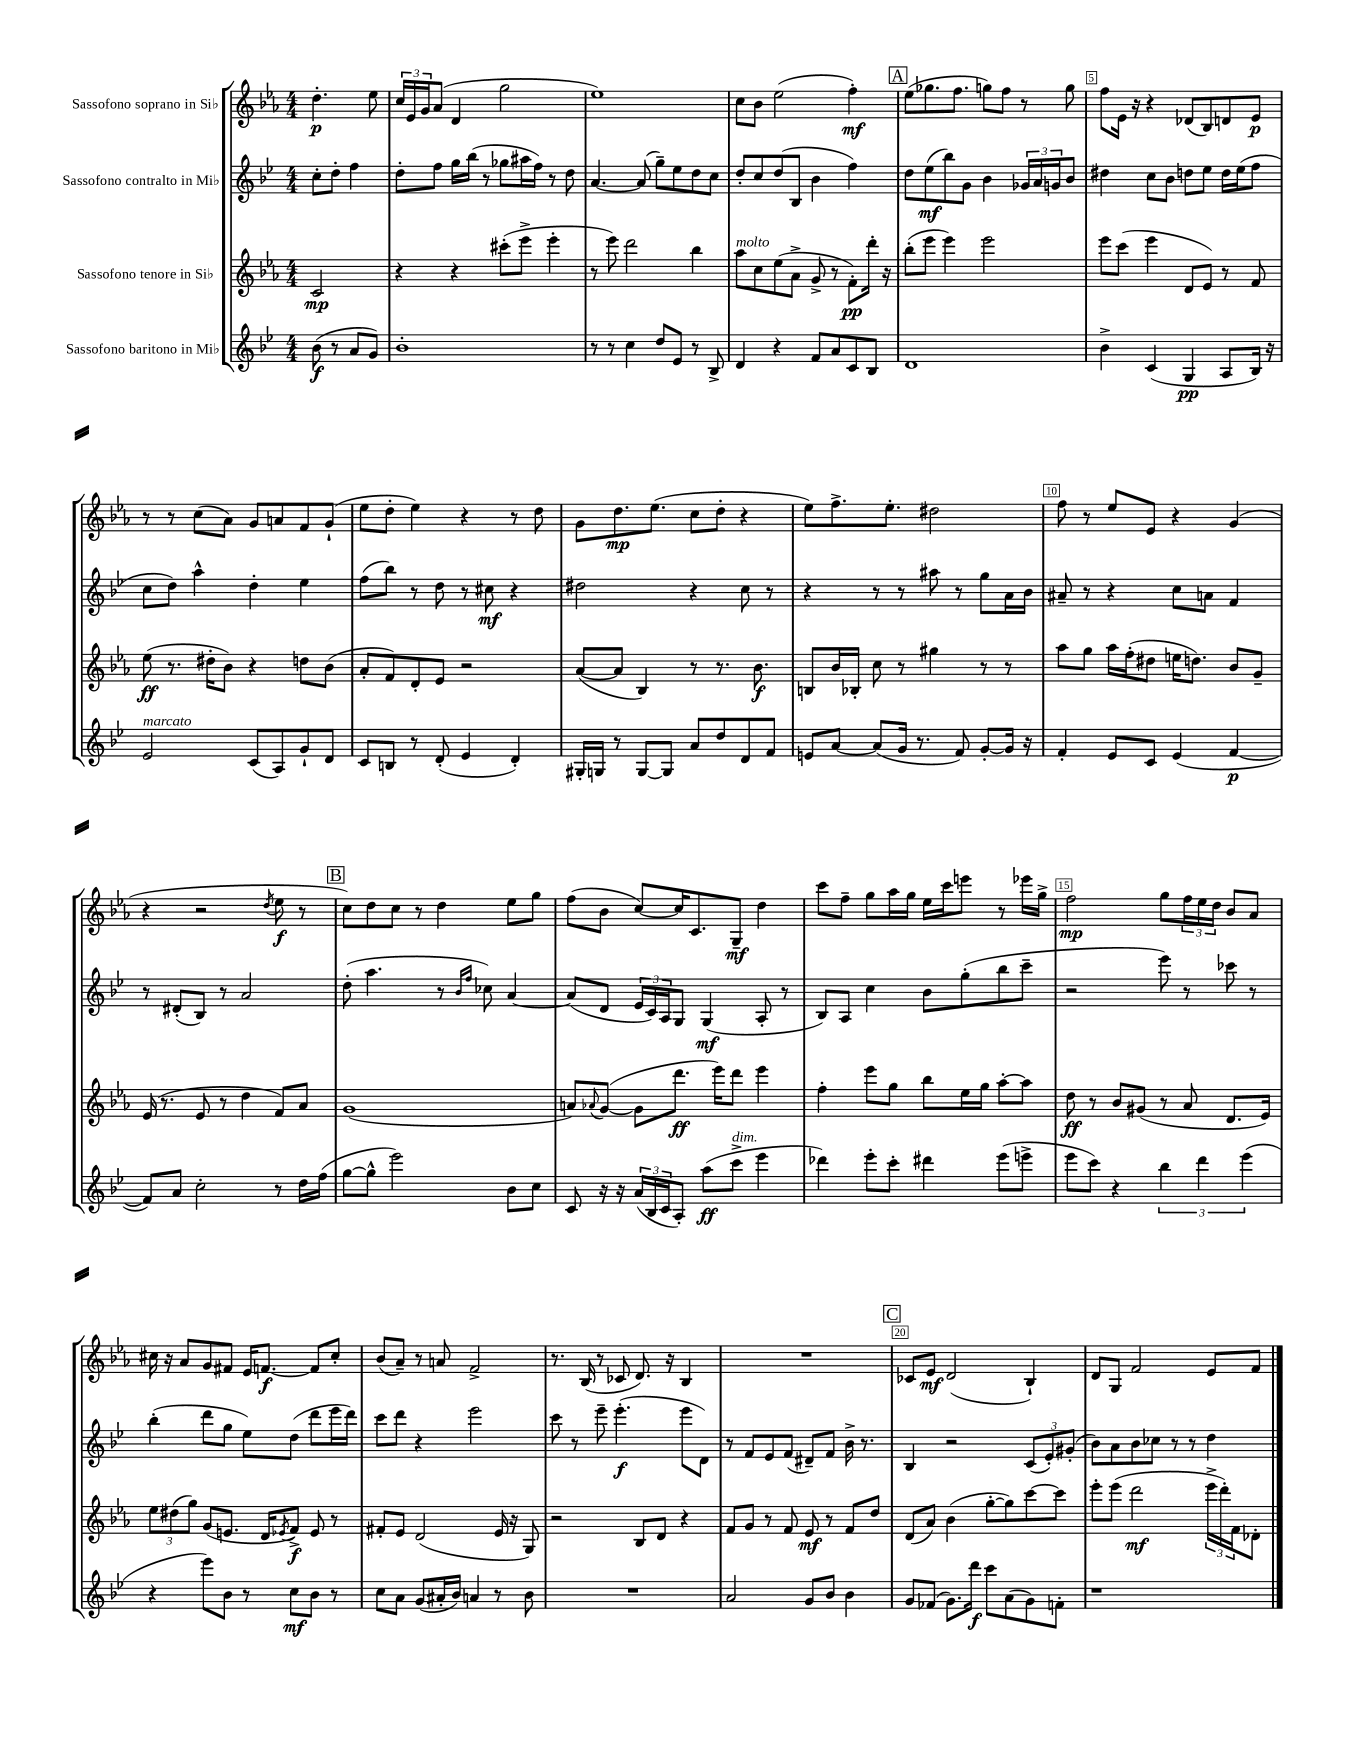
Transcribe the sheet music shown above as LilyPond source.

<<
\new StaffGroup <<
\new Staff = "s0" \with { instrumentName = "Sassofono soprano in Sib" } {
    \clef treble \key ees \major \numericTimeSignature \time 4/4 \partial 2
    d''4.-.\p ees''8 |
    \tuplet 3/2 { c''16 ees'16 g'16 } aes'8( d'4 g''2 |
    ees''1) |
    c''8 bes'8 ees''2( f''4-.\mf) |
    \mark \markup { \box "A" } ees''8( ges''8. f''8. g''8) f''8 r8 g''8 |
    f''8 ees'16 r16 r4 des'8( bes8) d'8 ees'8\p |
    r8 r8 c''8( aes'8) g'8 a'8 f'8 g'8-!( |
    ees''8 d''8-. ees''4) r4 r8 d''8 |
    g'8 d''8.\mp ees''8.( c''8 d''8-. r4 |
    ees''8) f''8.-> ees''8.-. dis''2 |
    f''8 r8 ees''8 ees'8 r4 g'4( |
    r4 r2 \acciaccatura { d''8 } ees''8\f r8 |
    \mark \markup { \box "B" } c''8) d''8 c''8 r8 d''4 ees''8 g''8 |
    f''8( bes'8 c''8~) c''16 c'8. g8--\mf d''4 |
    c'''8 f''8-- g''8 aes''16 g''16 ees''16 c'''16 e'''8 r8 ees'''16 g''16-> |
    f''2\mp g''8 \tuplet 3/2 { f''16 ees''16 d''16 } bes'8 aes'8 |
    cis''16 r16 aes'8 g'8 fis'8 ees'16 f'8.~\f f'8 cis''8-. |
    bes'8( aes'8--) r8 a'8 f'2-> |
    r8. bes16( r8 ces'8 d'8.) r16 bes4 |
    R1 |
    \mark \markup { \box "C" } ces'8 ees'8\mf d'2( bes4-!) |
    d'8 g8 f'2 ees'8 f'8 \bar "|." |
}
\new Staff = "s1" \with { instrumentName = "Sassofono contralto in Mib" } {
    \clef treble \key bes \major \numericTimeSignature \time 4/4 \partial 2
    c''8-. d''8-. f''4 |
    d''8-. f''8 g''16 bes''16( r8 ges''8 ais''16 f''16) r8 d''8 |
    a'4.~ a'8( g''8--) ees''8 d''8 c''8 |
    d''8-. c''8 d''8( bes8 bes'4 f''4) |
    \mark \markup { \box "A" } d''8 ees''8\mf( bes''8) g'8 bes'4 \tuplet 3/2 { ges'16 a'16 g'16 } bes'8 |
    dis''4 c''8 bes'8 d''8 ees''8 d''16 ees''16( f''8 |
    c''8 d''8) a''4-^ d''4-. ees''4 |
    f''8( bes''8) r8 d''8 r8 cis''8\mf r4 |
    dis''2 r4 c''8 r8 |
    r4 r8 r8 ais''8 r8 g''8 a'16 bes'16 |
    ais'8-- r8 r4 c''8 a'8 f'4 |
    r8 dis'8-.( bes8) r8 a'2 |
    \mark \markup { \box "B" } d''8-.( a''4. r8 \grace { bes'16 f''16 } ces''8) a'4~ |
    a'8( d'8 \tuplet 3/2 { ees'16 c'16) a16 } g8 g4\mf( a8-. r8 |
    bes8) a8 c''4 bes'8 g''8-.( bes''8 c'''8-- |
    r2 ees'''8) r8 ces'''8 r8 |
    bes''4-.( d'''8 g''8 ees''8) d''8( d'''8 ees'''16 d'''16) |
    c'''8 d'''8 r4 ees'''2 |
    c'''8 r8 ees'''8-- ees'''4.-.\f( ees'''8 d'8) |
    r8 f'8 ees'8 f'8( dis'8--) f'8 bes'16-> r8. |
    \mark \markup { \box "C" } bes4 r2 \tuplet 3/2 { c'8( ees'8-.) gis'8-.( } |
    bes'8) a'8 bes'8 ces''8 r8 r8 d''4 \bar "|." |
}
\new Staff = "s2" \with { instrumentName = "Sassofono tenore in Sib" } {
    \clef treble \key ees \major \numericTimeSignature \time 4/4 \partial 2
    c'2\mp |
    r4 r4 cis'''8-.( ees'''8-> ees'''4-. |
    r8 ees'''8) d'''2 bes''4 |
    aes''8^\markup { \italic "molto" } c''8 ees''8( aes'8-> g'8-> r8 f'8-.\pp) d'''16-. r16 |
    \mark \markup { \box "A" } bes''8-.( ees'''8 ees'''4) ees'''2 |
    ees'''8 c'''8( ees'''4 d'8 ees'8) r8 f'8 |
    ees''8\ff( r8. dis''16-. bes'8) r4 d''8 bes'8( |
    aes'8-. f'8) d'8-. ees'8 r2 |
    aes'8~( aes'8 bes4) r8 r8. bes'8.\f |
    b8 bes'16 bes16-. c''8 r8 gis''4 r8 r8 |
    aes''8 g''8 aes''16 f''16-.( dis''8 e''16 d''8.) bes'8 g'8-- |
    ees'16( r8. ees'8 r8 d''4 f'8) aes'8 |
    \mark \markup { \box "B" } g'1( |
    a'8) \appoggiatura { aes'8 } g'8~( g'8 d'''8.\ff ees'''16) d'''8 ees'''4 |
    f''4-. ees'''8 g''8 bes''8 ees''16 g''16 aes''8~-. aes''8 |
    d''8\ff r8 bes'8 gis'8( r8 aes'8 d'8. ees'16) |
    \tuplet 3/2 { ees''8 dis''8( g''8) } g'8( e'8. d'16 \acciaccatura { ees'8 } f'8->\f) ees'8 r8 |
    fis'8-. ees'8 d'2( ees'16 r16 g8) |
    r2 bes8 d'8 r4 |
    f'8 g'8 r8 f'8 ees'8\mf r8 f'8 d''8 |
    \mark \markup { \box "C" } d'8( aes'8) bes'4( g''8~-. g''8) c'''8~ c'''8 |
    ees'''8-. ees'''8( d'''2\mf \tuplet 3/2 { ees'''16-> d'''16-.) f'16 } des'8-. \bar "|." |
}
\new Staff = "s3" \with { instrumentName = "Sassofono baritono in Mib" } {
    \clef treble \key bes \major \numericTimeSignature \time 4/4 \partial 2
    bes'8\f( r8 a'8 g'8) |
    bes'1-. |
    r8 r8 c''4 d''8 ees'8 r8 bes8-> |
    d'4 r4 f'8 a'8 c'8 bes8 |
    \mark \markup { \box "A" } d'1 |
    bes'4-> c'4( g4\pp a8 bes16) r16 |
    ees'2^\markup { \italic "marcato" } c'8( a8) g'8-! d'8 |
    c'8 b8 r8 d'8-.( ees'4 d'4-.) |
    gis16-. g16 r8 g8~ g8 a'8 d''8 d'8 f'8 |
    e'8 a'8~ a'8( g'16 r8. f'8) g'8~-. g'16 r16 |
    f'4-. ees'8 c'8 ees'4( f'4~\p |
    f'8) a'8 c''2-. r8 d''16 f''16( |
    \mark \markup { \box "B" } g''8~ g''8-^ ees'''2) bes'8 c''8 |
    c'8 r16 r16 \tuplet 3/2 { a'16( bes16 c'16 } a8-.) a''8\ff( c'''8->^\markup { \italic "dim." } ees'''4 |
    des'''4) ees'''8-. c'''8-. dis'''4 ees'''8( e'''8-> |
    ees'''8 c'''8) r4 \tuplet 3/2 { bes''4 d'''4 ees'''4( } |
    r4 ees'''8) bes'8 r8 c''8\mf bes'8 r8 |
    c''8 a'8 g'8( ais'16-. bes'16) a'4 r8 bes'8 |
    R1 |
    a'2 g'8 bes'8 bes'4 |
    \mark \markup { \box "C" } g'8 fes'8( g'8.) d'''16\f c'''8 a'8( g'8) f'8-. |
    r1 \bar "|." |
}
>>
>>
\layout { \context { \Score \override BarNumber.break-visibility = ##(#f #t #t) barNumberVisibility = #(every-nth-bar-number-visible 5) \override BarNumber.stencil = #(make-stencil-boxer 0.1 0.3 ly:text-interface::print) } }
